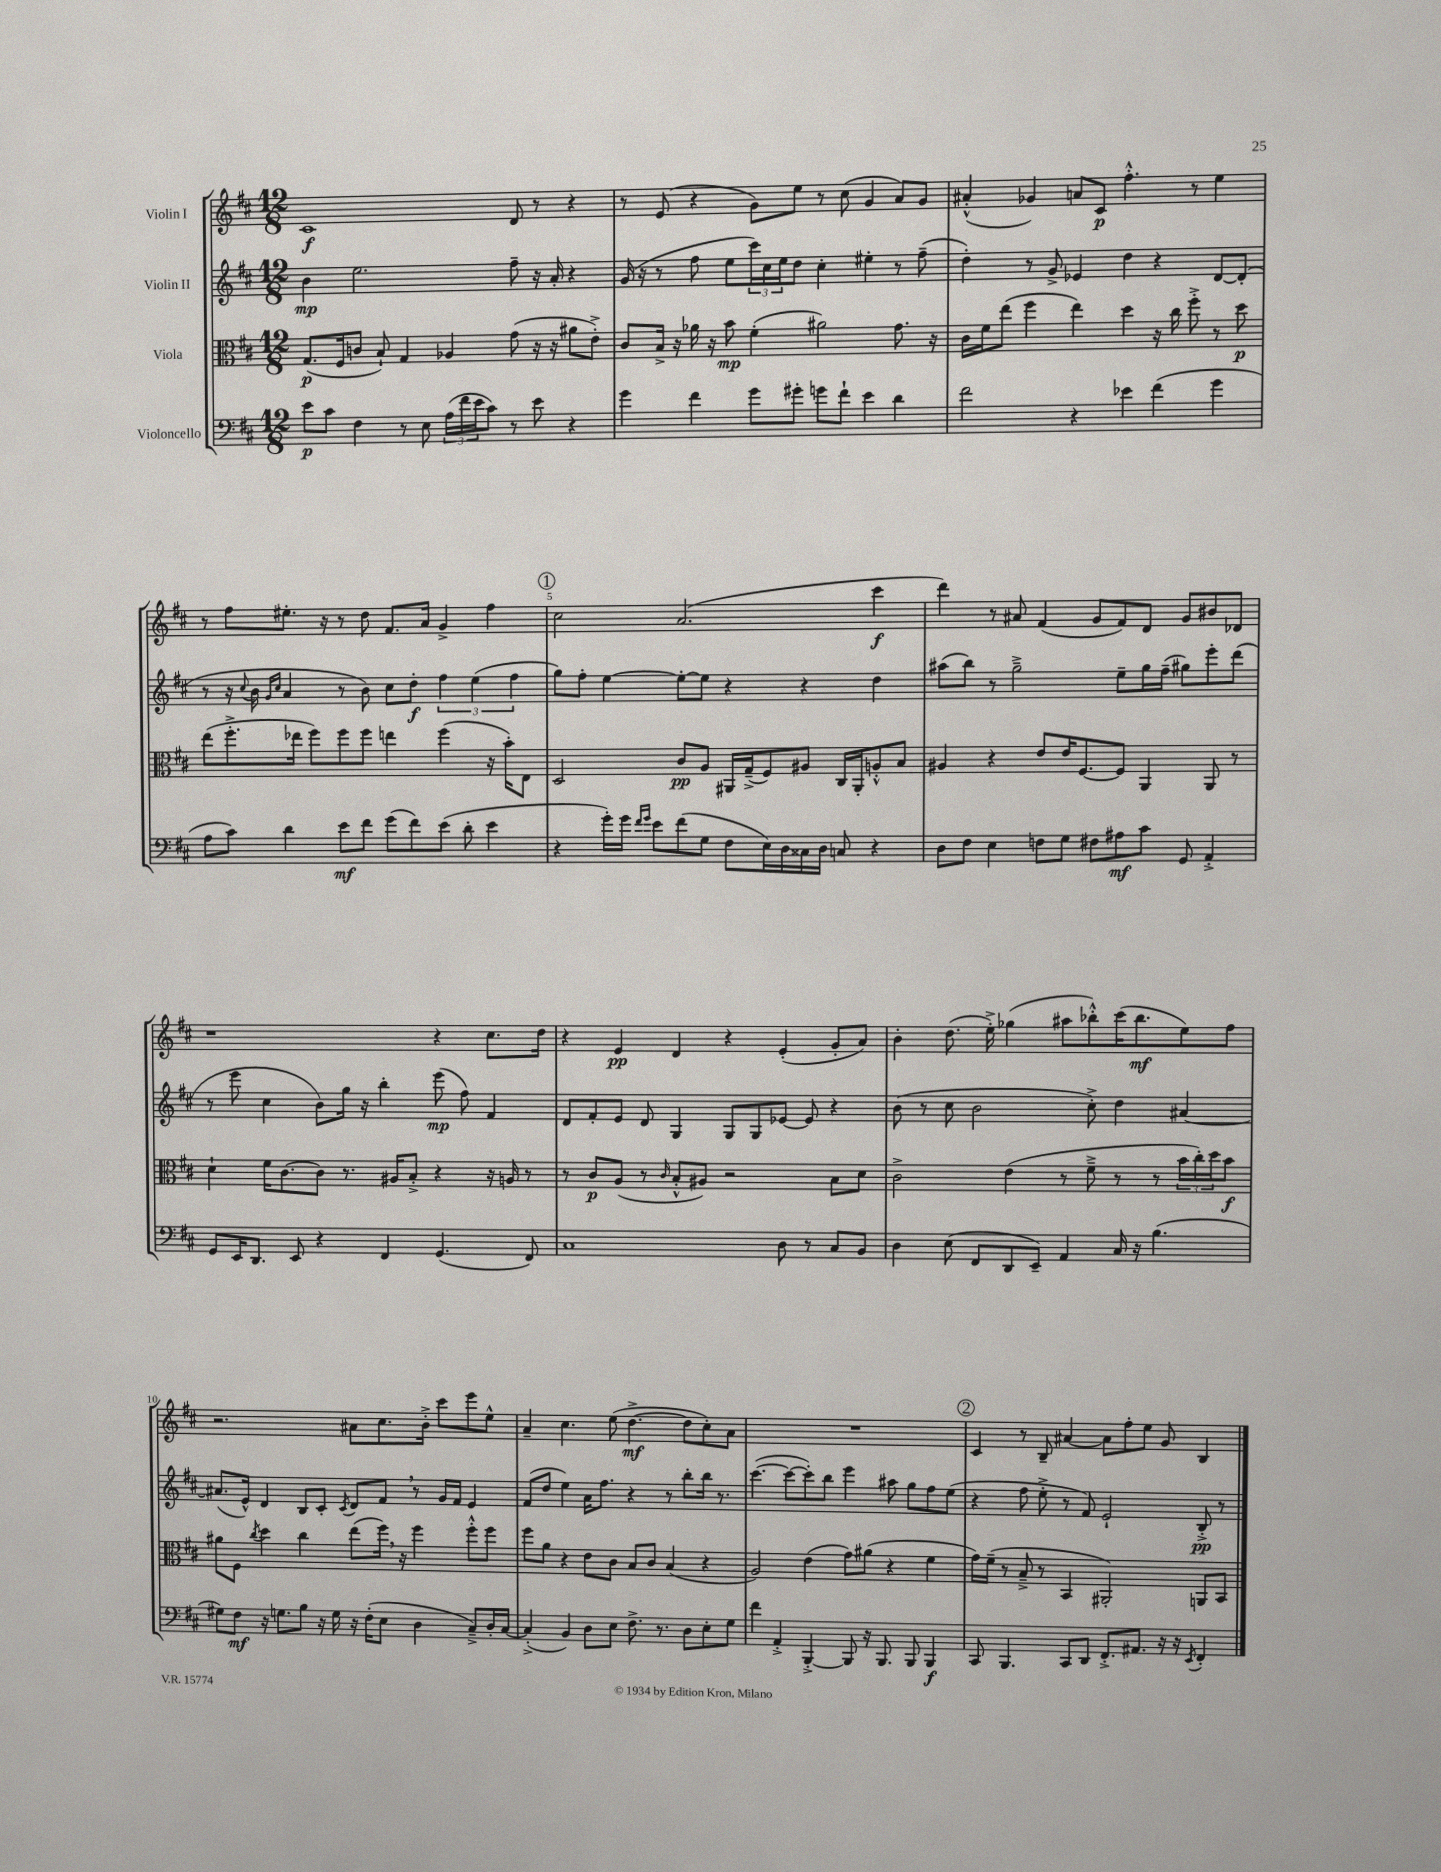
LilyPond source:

<<
\new StaffGroup <<
\new Staff = "s0" \with { instrumentName = "Violin I" } {
    \clef treble \key d \major \numericTimeSignature \time 12/8
    cis'1\f d'8 r8 r4 |
    r8 e'8( r4 g'8) e''8 r8 cis''8( g'4 a'8) g'8 |
    ais'4-.-^( ges'4) a'8 cis'8\p fis''4.-.-^ r8 e''4 |
    r8 fis''8 eis''8.-. r16 r8 d''8 fis'8. a'16 g'4-> fis''4 |
    \mark \markup { \circle "1" } cis''2 a'2.( cis'''4\f |
    d'''4) r8 ais'8 fis'4( g'8 fis'8) d'8 g'8 bis'8 des'8 |
    r1 r4 cis''8. d''16 |
    r4 e'4\pp d'4 r4 e'4-.( g'8-. a'8) |
    b'4-. d''8.( e''16-.->) ges''4( ais''8 bes''8-.-^) cis'''16( bes''8.\mf e''8) fis''8 |
    r2. ais'8 cis''8. b'16-.-> cis'''8 e'''8 e''8-^ |
    a'4-- cis''4. e''8( d''4.~->\mf d''8 cis''8-.) a'8 |
    R1. |
    \mark \markup { \circle "2" } cis'4 r8 b8-- ais'4~ ais'8 fis''8-. e''8 g'8 b4 \bar "|." |
}
\new Staff = "s1" \with { instrumentName = "Violin II" } {
    \clef treble \key d \major \numericTimeSignature \time 12/8
    b'4\mp e''2. fis''8-- r16 a'16-. r4 |
    g'16( r16 r8 fis''8 e''8 \tuplet 3/2 { cis'''16) cis''16 e''16 } d''8 cis''4-. eis''4-. r8 fis''8--( |
    d''4-.) r8 g'8-> ees'4 d''4 r4 d'8~ d'8-.( |
    r8 r16 \appoggiatura { cis''8 } b'16 \grace { g'16 cis''16 } a'4 r8 b'8) cis''8 d''8-.\f \tuplet 3/2 { fis''4 e''4( fis''4 } |
    \mark \markup { \circle "1" } g''8) fis''8-. e''4~ e''8~-. e''8 r4 r4 d''4 |
    ais''8( b''8) r8 g''2---> e''8-- g''16 fis''16--( gis''8) e'''8-. d'''8( |
    r8 e'''8 cis''4 b'8) g''16 r16 b''4-. e'''8\mp( fis''8) fis'4 |
    d'8 fis'8-. e'8 d'8 g4 g8 g8 ees'8~ ees'8 r4 |
    b'8( r8 cis''8 b'2 cis''8-.->) d''4 ais'4~ |
    ais'8.( e'16-^) d'4 b8 cis'8-. \acciaccatura { cis'8 } d'8 fis'8 \breathe r8 g'16 fis'16 e'4 |
    fis'8( d''8 e''4) a'16 fis''8. r4 r8 b''8-. b''16 r8. |
    cis'''4.~( cis'''8~ cis'''8-.) b''8 e'''4 ais''8 g''8 fis''8 e''8( |
    \mark \markup { \circle "2" } r4 fis''8 e''8-.-> r8 fis'8) e'2-! b8-.->\pp r8 \bar "|." |
}
\new Staff = "s2" \with { instrumentName = "Viola" } {
    \clef alto \key d \major \numericTimeSignature \time 12/8
    g8.\p( fis16 c'8 b8-!) g4 aes4 g'8( r16 r16 ais'8 e'8-.->) |
    cis'8 b16-> r16 aes'16 r16 b'8\mp fis'4-.( ais'2) g'8. r16 |
    cis'16 fis'16 e''8( fis''4 e''4) d''4 r16 cis''16 fis''8-.-> r8 d''8\p |
    e''8( fis''8.-.-> ees''16 fis''8) fis''8 fis''8 e''4 fis''4( r16 b'16-.) e8 |
    \mark \markup { \circle "1" } d2 cis'8\pp a8 ais,16 g16--->( fis8) ais8 cis16 ais,16-. a8-.-^ b8 |
    ais4 r4 e'8 e'16 fis8.~ fis8 a,4 a,8 r8 |
    d'4-! fis'16 cis'8.~ cis'8 r8. ais16 b8-.-> r4 r16 a16 r8 |
    r8 cis'8\p a8( r8 \grace { cis'16 } b8-.-^ ais8) r2 b8 d'8 |
    cis'2-> e'4( r8 fis'8---> r8 r8 \tuplet 3/2 { b'16 cis''16-.) d''16 } b'8\f |
    ais'8 fis8 \acciaccatura { cis''8 } d''4 cis''4 e''8( fis''16) \breathe r16 fis''4 fis''8-.-^ fis''8 |
    fis''8 a'8 r4 e'8 cis'8 b8 cis'8 b4( r4 |
    a2) e'4( g'8) ais'8( r4 fis'4 |
    \mark \markup { \circle "2" } g'16) fis'16--( r8 b8---> r8 b,4 ais,2-.) a,8 b,8 \bar "|." |
}
\new Staff = "s3" \with { instrumentName = "Violoncello" } {
    \clef bass \key d \major \numericTimeSignature \time 12/8
    e'8\p cis'8 fis4 r8 e8 \tuplet 3/2 { a16( fis'16 e'16 } cis'8) r8 e'8 r4 |
    g'4 fis'4 g'8 gis'8-. g'8 fis'8-! e'4 d'4 |
    fis'2 r4 ees'4 fis'4( g'4 |
    a8 cis'8) d'4 e'8\mf fis'8 g'8( fis'8) e'8( d'8-. e'4 |
    \mark \markup { \circle "1" } r4 g'16-.) g'16 \grace { fis'16 g'16 } e'8 fis'8( g8 fis8 e16) d16 cisis16 d16 c8 r4 |
    d8 fis8 e4 f8 g8 fis8 ais8\mf cis'8 g,8 a,4-.-> |
    g,8 e,16 d,8. e,8 r4 fis,4 g,4.( fis,8) |
    cis1 d8 r8 cis8 b,8 |
    d4 e8( fis,8 d,8 e,8--) a,4 cis16 r16 b4.( |
    gis8) fis8\mf r16 g8. b8 r16 g16 r16 fis16-.( e8 d4 cis8--->) d16-. cis16~ |
    cis4-.->( b,4) d8 e8 fis8.-> r8. d8 e8-. g8 |
    fis'4 a,4-.-> b,,4~-.-> b,,8 r16 b,,8. b,,8 b,,4\f |
    \mark \markup { \circle "2" } cis,8 b,,4. cis,8 d,8 fis,8.-.-> ais,8. r16 r16 \acciaccatura { e,8 } fis,4-. \bar "|." |
}
>>
>>
\layout { \context { \Score \override BarNumber.break-visibility = ##(#f #t #t) barNumberVisibility = #(every-nth-bar-number-visible 5) } }
